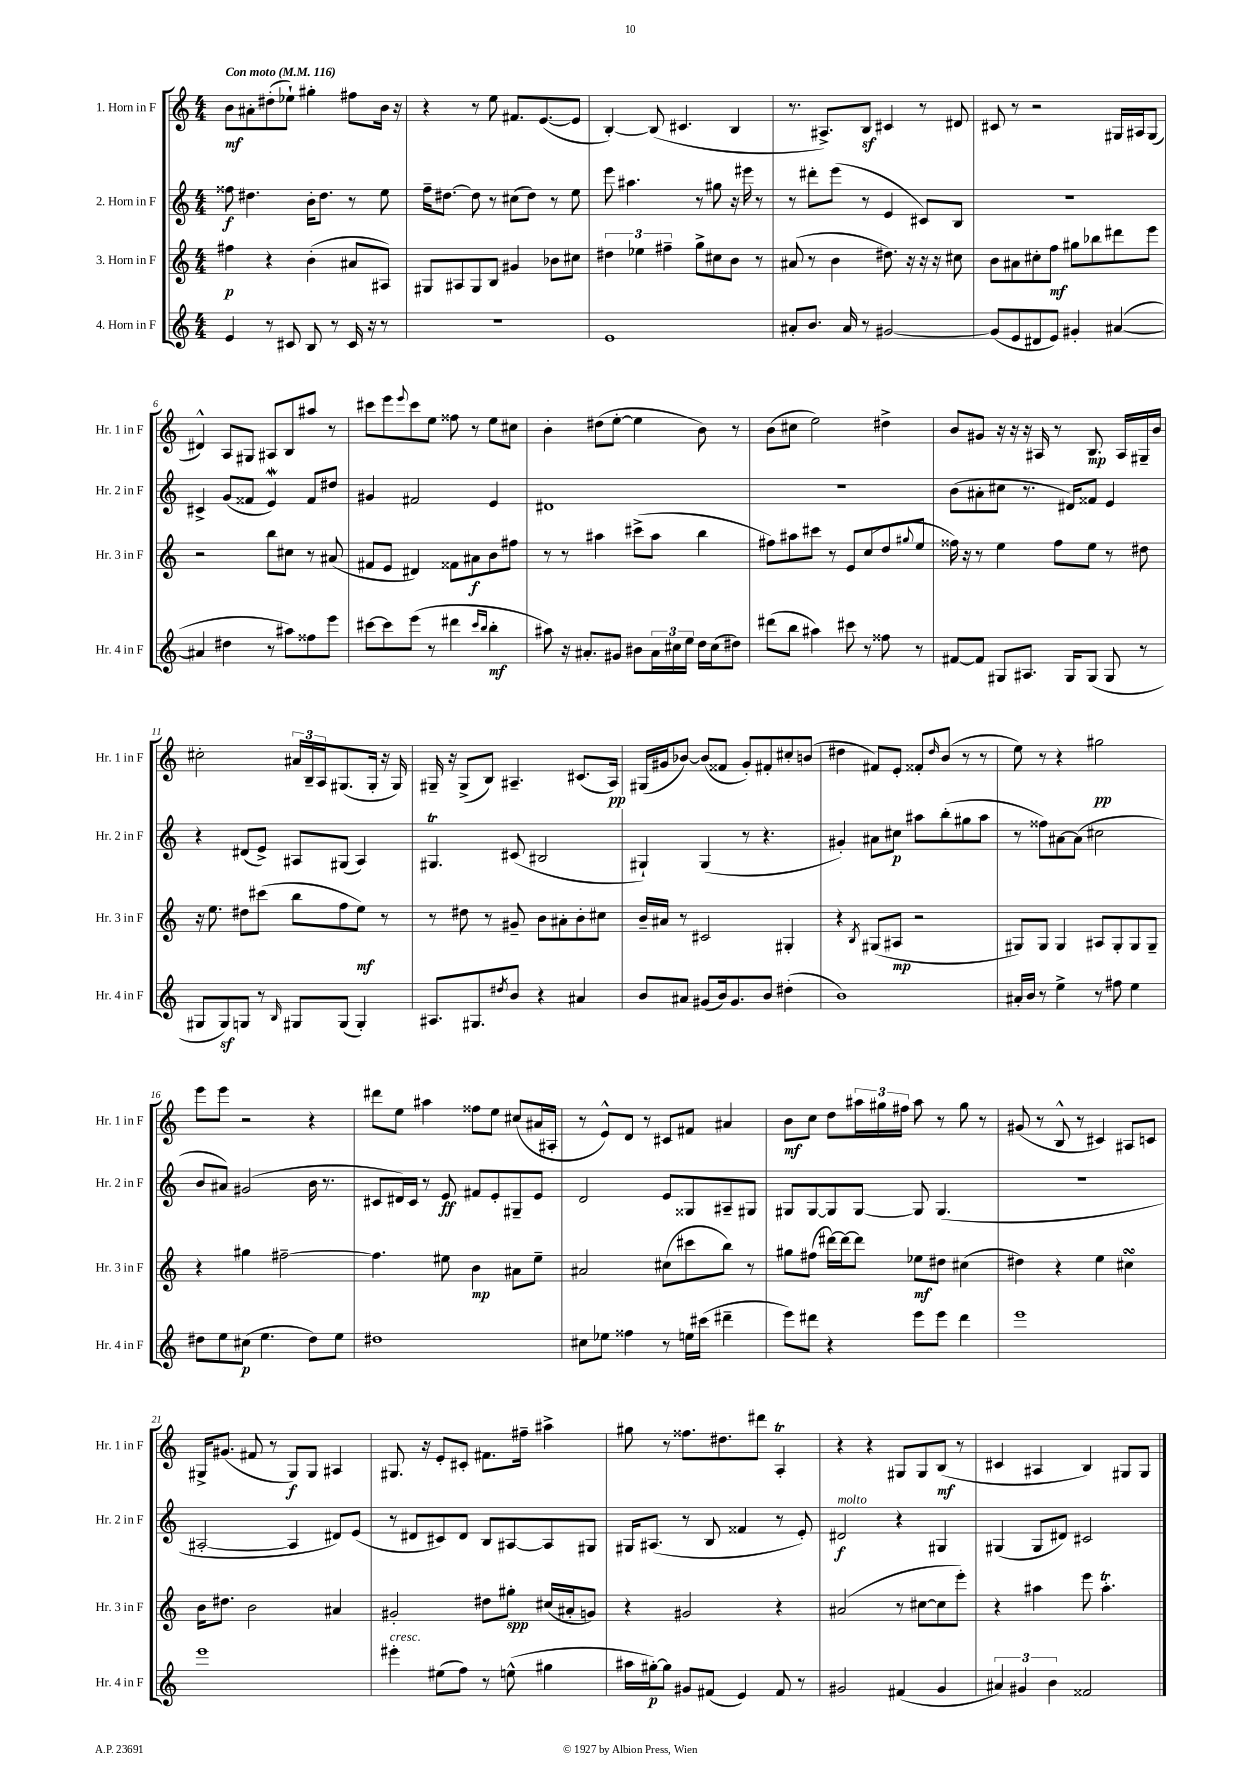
<<
\new StaffGroup <<
\new Staff = "s0" \with { instrumentName = "1. Horn in F" shortInstrumentName = "Hr. 1 in F" } {
    \clef treble \key c \major \numericTimeSignature \time 4/4 \tempo "Con moto" 4 = 116
    b'8\mf ais'8-. dis''8-.( ees''8-!) gis''4-. fis''8 b'16 r16 |
    r4 r8 e''8 fis'8. e'8.~( e'8 |
    b4~-.) b8( cis'4. b4 |
    r8. ais8.->) b8\sf cis'4 r8 dis'8 |
    cis'8 r8 r2 gis16 ais16 gis8( |
    dis'4-^) a8 gis8 ais8 b8 ais''8 r8 |
    cis'''8 e'''8 \appoggiatura { e'''8 } cis'''8 e''8 fisis''8 r8 e''8 cis''8 |
    b'4-. dis''8( e''8~-. e''4 b'8) r8 |
    b'8( cis''8 e''2) dis''4-> |
    b'8 gis'8 r16 r16 r16 ais16 r8 b8.\mp ais16 gis16-- b'16 |
    cis''2-. \tuplet 3/2 { ais'16 b16-- a16 } gis8.( gis16-. r16 gis16) |
    gis16-- r16 gis8->( b8) ais4.-- cis'8.( ais16\pp) |
    gis16( gis'16 bes'8~) bes'8( fisis'8 gis'8-.) fis'8-. cis''8-. b'8( |
    dis''4 fis'8) e'8-. fisis'8-. \grace { dis''16 } b'8( r8 r8 |
    e''8) r8 r4 gis''2\pp |
    e'''8 e'''8 r2 r4 |
    dis'''8 e''8 ais''4 fisis''8 e''8 cis''8( ais'16 ais16-. |
    r8 e'8-^) d'8 r8 cis'8 fis'8 ais'4 |
    b'8\mf c''8 d''8 \tuplet 3/2 { ais''16 gis''16 fis''16 } ais''8 r8 gis''8 r8 |
    gis'8( r8 b8-^ r8 cis'4) ais8 c'8 |
    gis16-> gis'8.( fis'8 r8 gis8\f) gis8 ais4 |
    gis8. r16 e'8-. cis'8-. fis'8. fis''16-- ais''4-> |
    gis''8 r8 fisis''8. dis''8. dis'''8 a4-.\trill |
    r4 r4 gis8 gis8 b8\mf( r8 |
    cis'4 ais4 b4) gis8 gis8 \bar "|." |
}
\new Staff = "s1" \with { instrumentName = "2. Horn in F" shortInstrumentName = "Hr. 2 in F" } {
    \clef treble \key c \major \numericTimeSignature \time 4/4
    fisis''8\f dis''4. b'16-. dis''8. r8 e''8 |
    f''16-- dis''8.~ dis''8 r8 cis''8( dis''8) r8 e''8 |
    e'''8 ais''4. r8 gis''8 r16 eis'''16 r8 |
    r8 dis'''8-. e'''8( r8 e'4 cis'8) b8 |
    R1 |
    cis'4-> g'8( fisis'8 e'4\mordent) fisis'8 dis''8 |
    gis'4 fis'2 e'4 |
    dis'1 |
    R1 |
    b'8( ais'8-. cis''8 r8. dis'16) fisis'8 e'4 |
    r4 dis'8( e'8->) ais8 gis8( ais4) |
    gis4.\trill cis'8( bis2 |
    gis4-!) gis4( r8 r4. |
    gis'4-.) ais'8 cis''8\p ais''8 b''8-.( gis''8 ais''8 |
    r8 fisis''8) ais'8~ ais'8( cis''2 |
    b'8 ais'8) gis'2( b'16 r8. |
    cis'8 dis'16) cis'16 r8 e'8\ff fis'8 e'8-. gis8-- e'8 |
    d'2 e'8 gisis8 ais8-- gis8 |
    gis8 gis8~ gis8 gis8~ gis8 gis4.( |
    r1 |
    ais2~-. ais4 dis'8) e'8( |
    r8 dis'8 cis'8) dis'8 b8 ais8~ ais8 gis8 |
    gis16 ais8.( r8 b8 fisis'4 r8 e'8-.) |
    dis'2\f^\markup { \italic "molto" } r4 gis4 |
    gis4( gis8 dis'8) cis'2 \bar "|." |
}
\new Staff = "s2" \with { instrumentName = "3. Horn in F" shortInstrumentName = "Hr. 3 in F" } {
    \clef treble \key c \major \numericTimeSignature \time 4/4
    fis''4\p r4 b'4-.( ais'8 ais8) |
    gis8 ais8 gis8 b8 gis'4 bes'8 cis''8 |
    \tuplet 3/2 { dis''4 ees''4 fis''4-- } g''8-> cis''8 b'8 r8 |
    ais'8( r8 b'4 dis''8.) r16 r16 r16 cis''8 |
    b'8 ais'8 cis''8-. f''8\mf gis''8 bes''8 dis'''8 e'''8 |
    r2 b''8 cis''8 r8 ais'8( |
    fis'8 e'8 dis'4) fisis'8 ais'8\f b'8 fis''8 |
    r8 r8 ais''4 cis'''8->( ais''8 b''4 |
    fis''8) ais''8 cis'''8 r8 e'8 c''8( d''8 \appoggiatura { gis''8 } e''8 |
    fisis''16) r16 r8 e''4 fisis''8 e''8 r8 dis''8 |
    r16 e''8. dis''8 cis'''8( b''8 f''8 e''8\mf) r8 |
    r8 dis''8 r8 gis'8-- b'8 ais'8-. b'8-. cis''8 |
    b'16-- ais'16 r8 cis'2 gis4-. |
    r4 \acciaccatura { b8 } gis8( ais8\mp r2 |
    gis8) gis8 gis4 ais8 gis8-. gis8 gis8-- |
    r4 gis''4 fis''2~-- |
    fis''4. eis''8 b'4\mp ais'8 eis''8-- |
    ais'2 cis''8( cis'''8 b''8) r8 |
    gis''8 fis''8( dis'''16~) dis'''16~ dis'''8 ees''8\mf dis''8 cis''4( |
    dis''4) r4 e''4 cis''4\turn |
    b'16 dis''8. b'2 ais'4 |
    gis'2-. dis''8 gis''8-.\spp cis''16( ais'16-. g'8) |
    r4 gis'2 r4 |
    ais'2( r8 cis''8~ cis''8 e'''8-.) |
    r4 ais''4 e'''8 ais''4.-.\trill \bar "|." |
}
\new Staff = "s3" \with { instrumentName = "4. Horn in F" shortInstrumentName = "Hr. 4 in F" } {
    \clef treble \key c \major \numericTimeSignature \time 4/4
    e'4 r8 cis'8 b8 r8 cis'16 r16 r8 |
    R1 |
    e'1 |
    ais'8-. b'8. ais'16 r8 gis'2~ |
    gis'8( e'8 dis'8 e'8) gis'4-. ais'4~( |
    ais'4 dis''4 r8 ais''8) fisis''8 e'''8 |
    cis'''8~ cis'''8 e'''8( r8 dis'''4 \grace { cis'''16 b''16 } b''4-.\mf |
    ais''8) r16 ais'8.-. gis'8 bis'8 \tuplet 3/2 { ais'16 cis''16 e''16 } d''16 cis''16( dis''8) |
    dis'''8( b''8 ais''4) cis'''8 r8 fisis''8 r8 |
    fis'8~ fis'8 gis8 ais8. gis16 gis8( gis8 r8 |
    gis8 gis8\sf) g8 r8 \grace { b16 } gis8 gis8( gis4-.) |
    ais8. gis8. \acciaccatura { dis''8 } b'8 r4 ais'4 |
    b'8 ais'8 gis'8( b'16) gis'8. b'8 dis''4-.( |
    b'1) |
    ais'16-. b'16 r8 e''4-> r8 fis''8 e''4 |
    dis''8 e''8 cis''8\p( e''4. dis''8) e''8 |
    dis''1 |
    cis''8 ees''8 fisis''4 r8 e''16 cis'''16( dis'''4-- |
    e'''8) dis'''8 r4 e'''8 e'''8 dis'''4 |
    e'''1 |
    e'''1 |
    eis'''4-.^\markup { \italic "cresc." } eis''8( f''8) r8 e''8-^( gis''4 |
    ais''16 gis''16~-.\p) gis''8 gis'8 fis'8( e'4) fis'8 r8 |
    gis'2 fis'4( gis'4 |
    \tuplet 3/2 { ais'4) gis'4 b'4 } fisis'2 \bar "|." |
}
>>
>>
